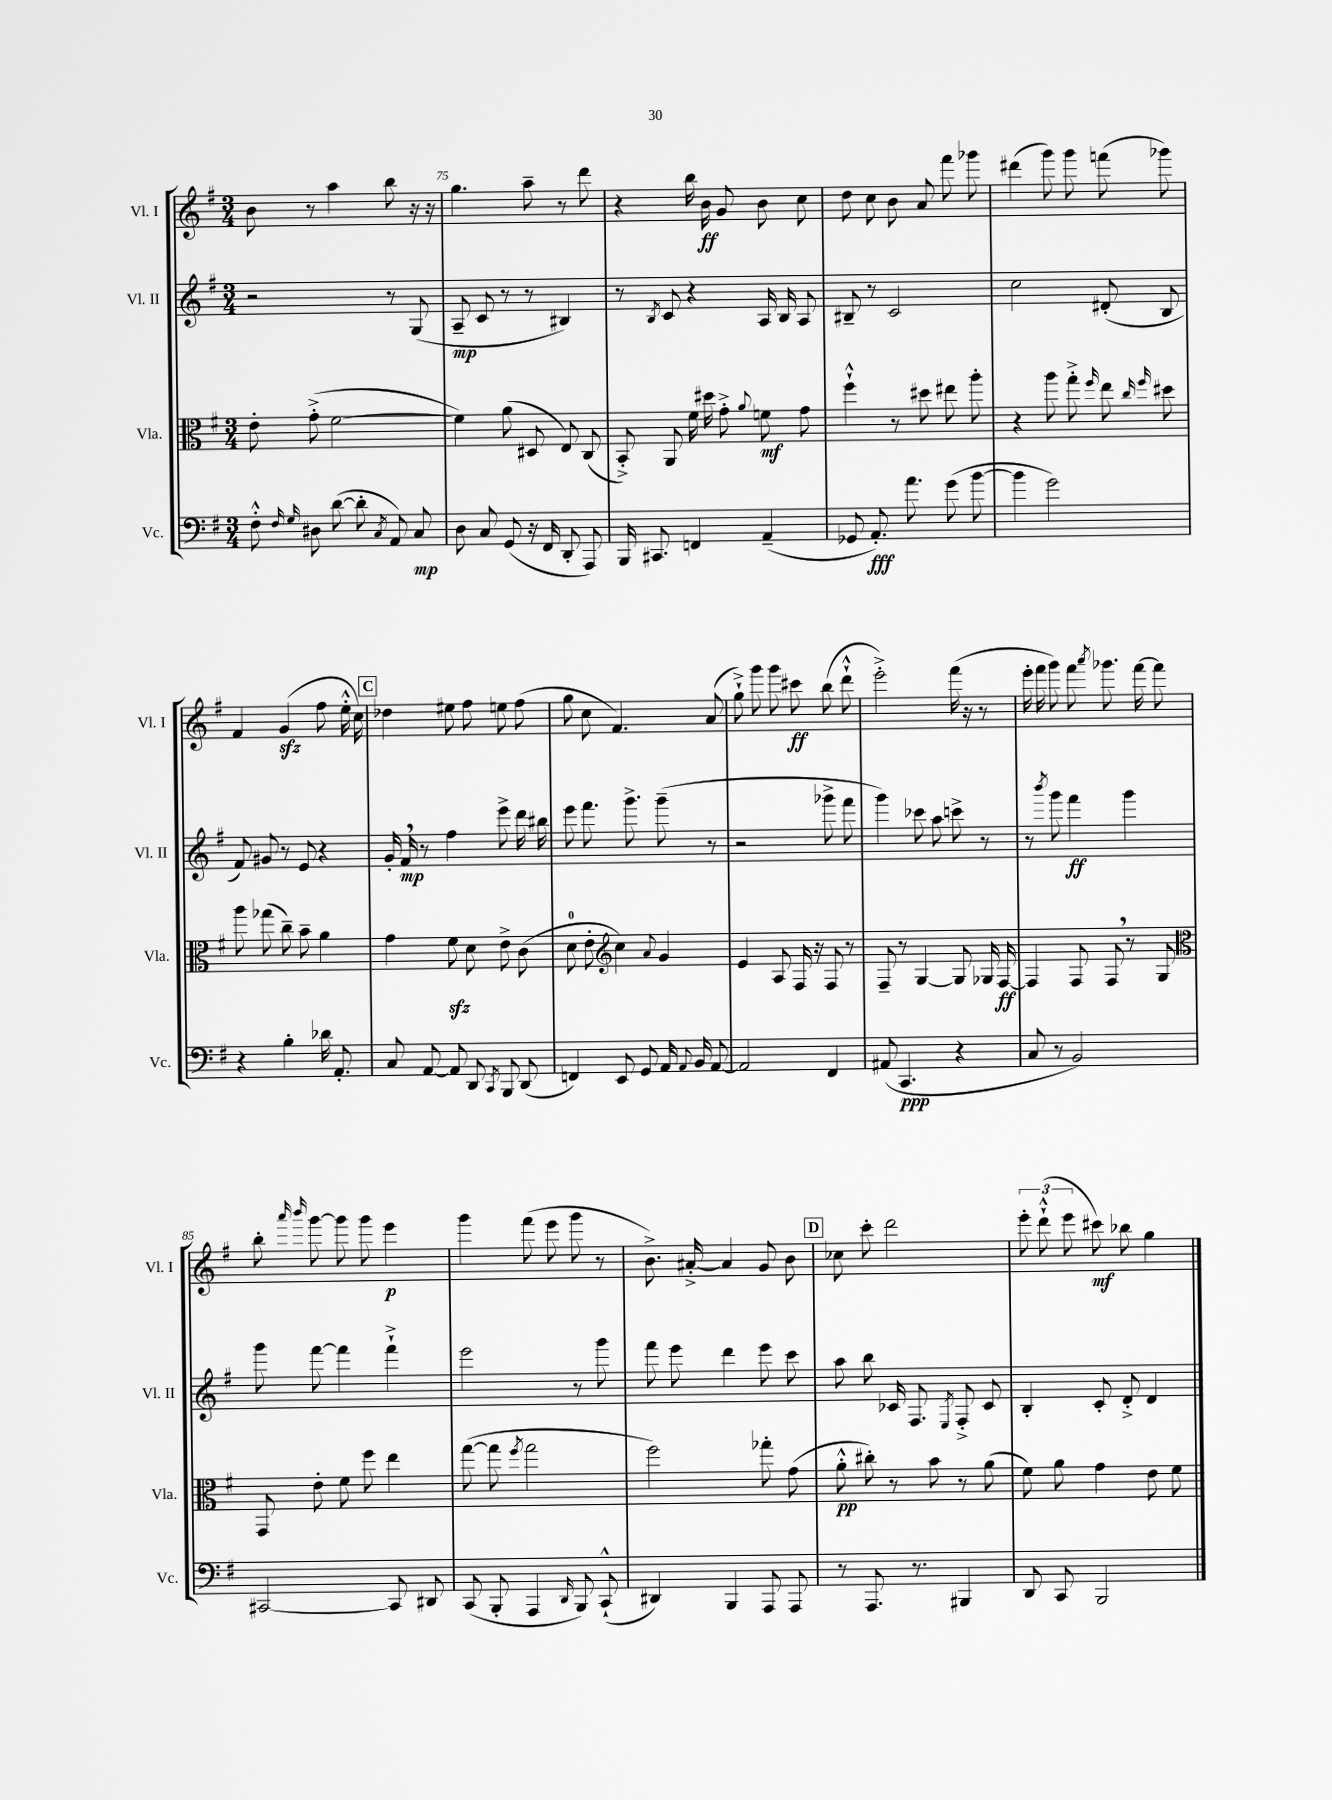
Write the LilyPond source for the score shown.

<<
\new StaffGroup <<
\new Staff = "s0" \with { instrumentName = "Vl. I" shortInstrumentName = "Vl. I" } {
    \clef treble \key g \major \numericTimeSignature \time 3/4
    \autoBeamOff b'8 r8 a''4 b''8 r16 r16 |
    g''4. a''8-- r8 d'''8 |
    r4 b''16 b'16\ff g'8 b'8 c''8 |
    d''8 c''8 b'8 a'8 fis'''8 ges'''8 |
    dis'''4( g'''8) g'''8 f'''8( ges'''8) |
    fis'4 g'4\sfz( fis''8 e''16-.-^ c''16) |
    \mark \markup { \box "C" } des''4 eis''8 fis''8 e''8 fis''8( |
    g''8 c''8 fis'4.) a'8( |
    g''8-!->) g'''8 g'''8 cis'''8\ff b''8( d'''8-!-^ |
    e'''2-.->) fis'''16( r16 r8 |
    e'''16-. fis'''16 g'''8) fis'''8 \acciaccatura { a'''8 } ges'''8. fis'''16~ fis'''8 |
    b''8-. \grace { a'''16 b'''16 } g'''8~ g'''8 g'''8 e'''4\p |
    g'''4 fis'''8( e'''8 g'''8 r8 |
    b'8.->) ais'16~-.-> ais'4 g'8 b'8 |
    \mark \markup { \box "D" } ces''8 c'''8-. d'''2 |
    \tuplet 3/2 { e'''8-. d'''8-!-^( e'''8 } cis'''8\mf) bes''8 g''4 \bar "|." |
}
\new Staff = "s1" \with { instrumentName = "Vl. II" shortInstrumentName = "Vl. II" } {
    \clef treble \key g \major \numericTimeSignature \time 3/4
    \autoBeamOff r2 r8 g8( |
    a8--\mp c'8 r8 r8 bis4) |
    r8 \acciaccatura { b8 } c'8 r4 a16 b16 a8 |
    bis8-- r8 c'2 |
    c''2 dis'8-.( b8 |
    fis'8) gis'8 r8 e'8 r4 |
    \mark \markup { \box "C" } g'16-. fis'16\mp \breathe r8 fis''4 e'''8-> d'''16 bis''16 |
    e'''8 fis'''8. g'''8.-> g'''8--( r8 |
    r2 ges'''8-> fis'''8 |
    g'''4) ces'''8 a''8 c'''8-> r8 |
    r8 \acciaccatura { b'''8 } g'''8 fis'''4\ff g'''4 |
    g'''8 fis'''8~ fis'''4 fis'''4-!-> |
    e'''2 r8 g'''8 |
    fis'''8 e'''8 d'''4 e'''8 c'''8 |
    \mark \markup { \box "D" } a''8 b''8 ces'16 fis8. \acciaccatura { e8 } fis8-.-> ces'8 |
    b4-. c'8-. d'8-.-> d'4 \bar "|." |
}
\new Staff = "s2" \with { instrumentName = "Vla." shortInstrumentName = "Vla." } {
    \clef alto \key g \major \numericTimeSignature \time 3/4
    \autoBeamOff e'8-. g'8-.->( fis'2~ |
    fis'4) a'8( dis8 e8) c8( |
    b,8-.->) a,8 fis'16 dis''16 g'8-.-> \appoggiatura { a'8 } f'8\mf g'8 |
    fis''4-!-^ r8 dis''8 eis''8 a''8-. |
    r4 a''8 g''8-.-> \grace { fis''16 } e''8 \grace { c''16 fis''16 } dis''8 |
    a''8 ges''8( c''8--) b'8-- a'4 |
    \mark \markup { \box "C" } g'4 fis'8\sfz d'8 e'8-> c'8( |
    d'8-0 e'8-. \clef treble c''4) \appoggiatura { a'8 } g'4 |
    e'4 a8 fis16 r16 fis8 r8 |
    fis8-- r8 g4~ g8 ges16 fis16~\ff |
    fis4 fis8 fis8 \breathe r8 g8 |
    \clef alto g,8 e'8-. fis'8 fis''8 e''4 |
    g''8~( g''8 \acciaccatura { fis''8 } g''2 |
    fis''2) ges''8-. g'8( |
    \mark \markup { \box "D" } a'8-.-^\pp cis''8-.) r8 b'8 r8 a'8( |
    fis'8) a'8 g'4 e'8 fis'8 \bar "|." |
}
\new Staff = "s3" \with { instrumentName = "Vc." shortInstrumentName = "Vc." } {
    \clef bass \key g \major \numericTimeSignature \time 3/4
    \autoBeamOff fis8-.-^ \grace { fis16 g16 } dis8 d'8~( d'8-. \acciaccatura { c8 } a,8) c8\mp |
    d8 c8 g,8( r16 fis,16 d,8-. a,,8) |
    b,,16 cis,8. f,4 a,4--( |
    ges,8 a,8.-.\fff) a'8. g'8( b'8~ |
    b'4 g'2) |
    r4 b4-. des'16 a,8.-. |
    \mark \markup { \box "C" } c8 a,8~ a,8 d,8 \acciaccatura { c,8 } b,,8 d,8( |
    f,4) e,8 g,8 a,16 \appoggiatura { a,8 } b,16 a,8~ |
    a,2 fis,4 |
    ais,8( c,4.\ppp r4 |
    c8 r8 b,2) |
    cis,2~ cis,8 dis,8 |
    c,8( b,,8-. a,,4 \grace { d,16 } b,,8) c,8-!-^( |
    dis,4) b,,4 a,,8 a,,8 |
    \mark \markup { \box "D" } r8 a,,8. r8. bis,,4 |
    d,8 c,8 b,,2 \bar "|." |
}
>>
>>
\layout { \context { \Score currentBarNumber = #74 \override BarNumber.break-visibility = ##(#f #t #t) barNumberVisibility = #(every-nth-bar-number-visible 5) } }
